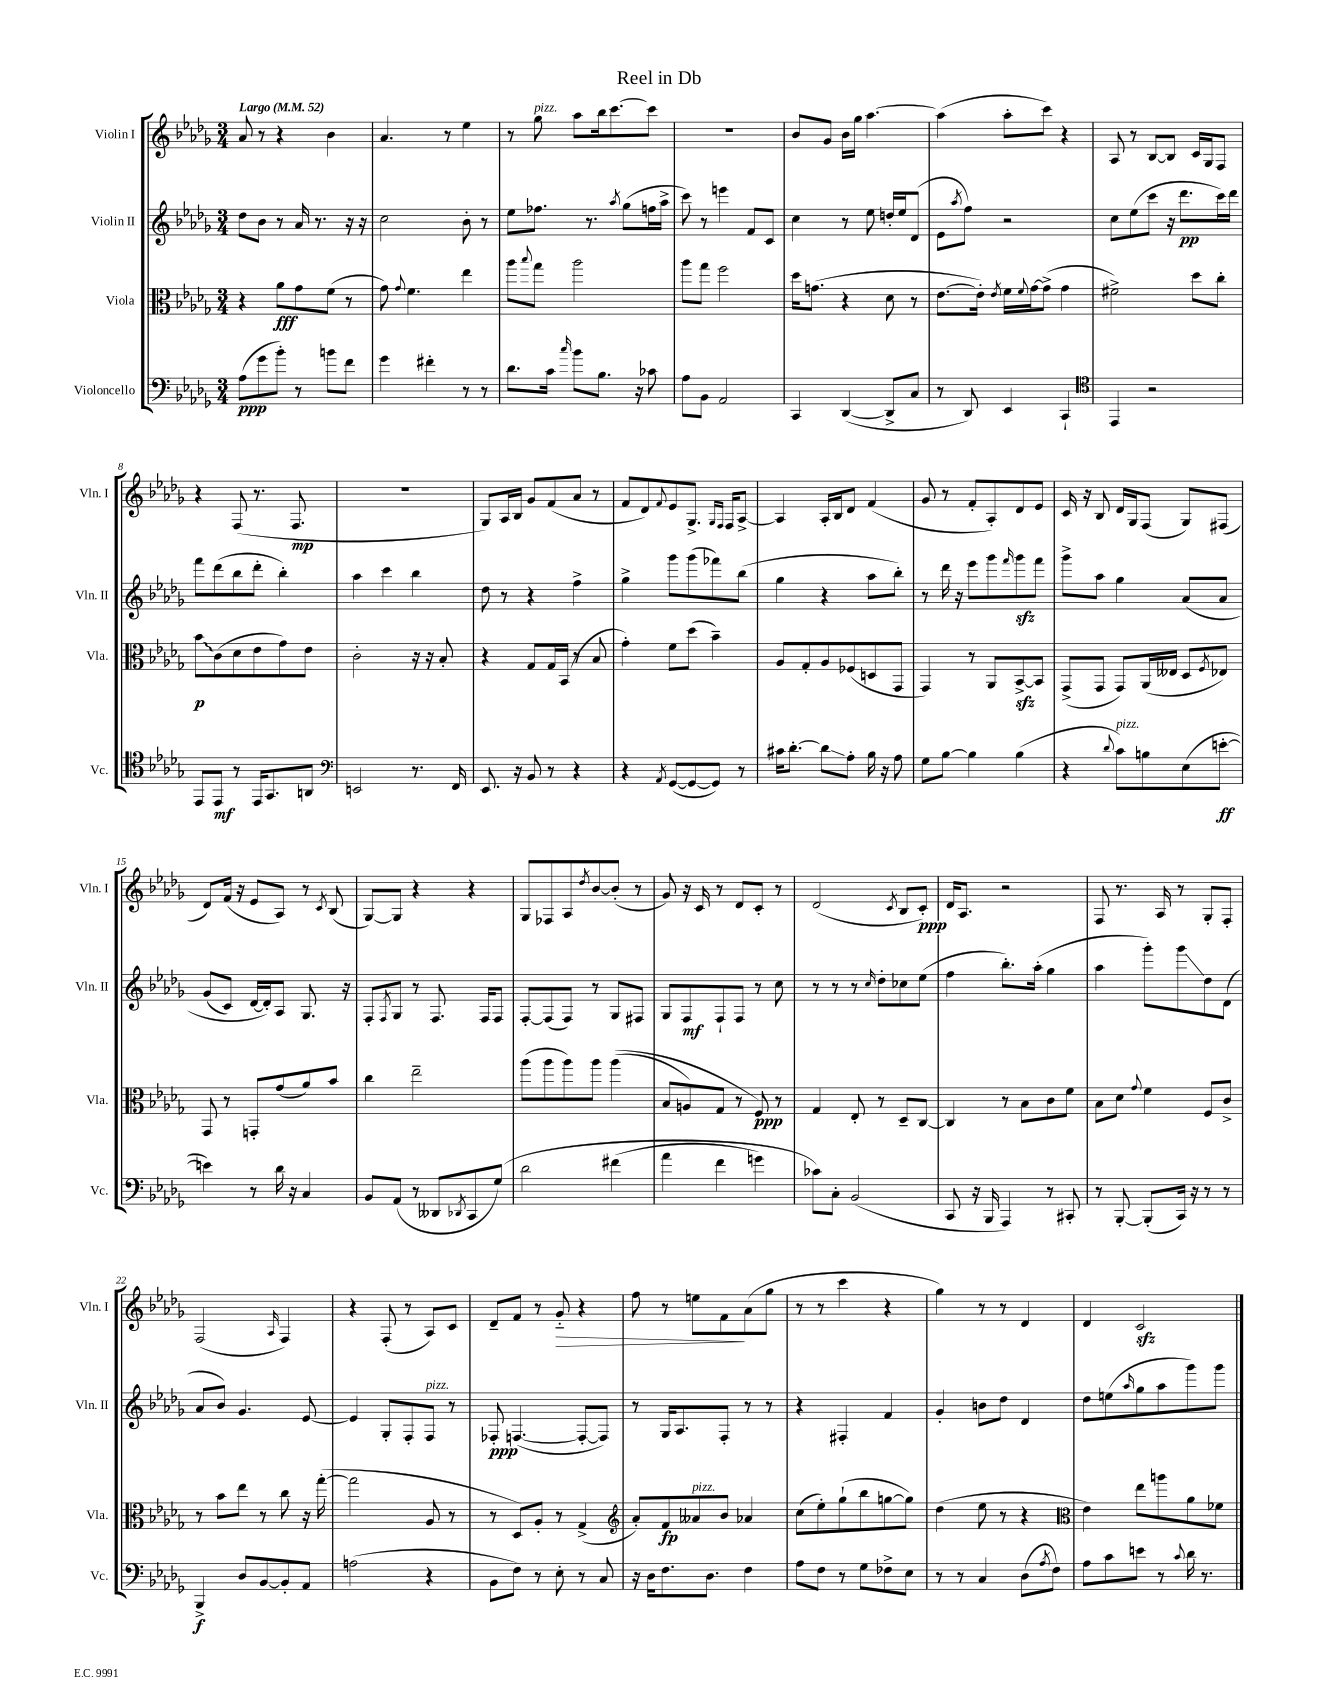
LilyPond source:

\header { title = "Reel in Db" }
<<
\new StaffGroup <<
\new Staff = "s0" \with { instrumentName = "Violin I" shortInstrumentName = "Vln. I" } {
    \clef treble \key des \major \numericTimeSignature \time 3/4 \tempo "Largo" 4 = 52
    aes'8 r8 r4 bes'4 |
    aes'4. r8 ees''4 |
    r8 ges''8^\markup { \italic "pizz." } aes''8 bes''16 c'''8.~ c'''8 |
    R2. |
    bes'8 ges'8 bes'16 ges''16 aes''4.~ |
    aes''4( aes''8-. c'''8) r4 |
    aes8 r8 bes8~ bes8 c'16 ges16 f8 |
    r4 f8( r8. f8.\mp |
    R2. |
    ges8) aes16 bes16 ges'8 f'8( aes'8 r8 |
    f'8 des'8) \appoggiatura { f'8 } ees'8 ges8.-> \grace { ges16 f16 } f16 aes8~-> |
    aes4 aes16-. bes16 des'8 f'4( |
    ges'8 r8 f'8-. aes8-.) des'8 ees'8 |
    c'16 r16 bes8 des'16 ges16 f8( ges8) fis8( |
    des'8) f'16( r16 ees'8 aes8) r8 \acciaccatura { c'8 } bes8( |
    ges8~) ges8 r4 r4 |
    ges8 fes8 aes8 \acciaccatura { des''8 } bes'8~ bes'8-.( r8 |
    ges'8) r16 c'16 r8 des'8 c'8-. r8 |
    des'2( \acciaccatura { c'8 } bes8 c'8-.\ppp) |
    des'16 aes8. r2 |
    f8 r8. aes16 r8 ges8-. f8-. |
    f2( \grace { aes16 } f4) |
    r4 f8-.( r8 aes8) c'8 |
    des'8-- f'8 r8 ges'8-_\> r4 |
    f''8 r8 e''8 f'8\! aes'8( ges''8 |
    r8 r8 c'''4 r4 |
    ges''4) r8 r8 des'4 |
    des'4 c'2\sfz \bar "|." |
}
\new Staff = "s1" \with { instrumentName = "Violin II" shortInstrumentName = "Vln. II" } {
    \clef treble \key des \major \numericTimeSignature \time 3/4
    des''8 bes'8 r8 aes'16 r8. r16 r16 |
    c''2 bes'8-. r8 |
    ees''8 fes''8. r8. \acciaccatura { aes''8 } ges''8( f''16 aes''16-> |
    c'''8) r8 e'''4 f'8 c'8 |
    c''4 r8 ees''8 d''16-. ees''16 des'8( |
    ees'8 \acciaccatura { aes''8 } f''8) r2 |
    c''8 ees''8( c'''8 r16 des'''8.\pp c'''16) des'''16 |
    f'''8 des'''8( bes''8 des'''8-. bes''4-.) |
    aes''4 c'''4 bes''4 |
    des''8 r8 r4 f''4-> |
    ges''4-> ges'''8 ges'''8( fes'''8) bes''8( |
    ges''4 r4 aes''8 bes''8-.) |
    r8 des'''16 r16 ees'''8 ges'''8 \grace { f'''16 } ges'''8\sfz f'''8 |
    ges'''8-> aes''8 ges''4 aes'8\( aes'8 |
    ges'8( c'8) des'16~ des'16-.\) aes8 ges8. r16 |
    f8-. \acciaccatura { f8 } ges8 r8 f8. f16 f8 |
    f8~-. f8( f8) r8 ges8 fis8 |
    ges8 f8\mf f8-! f8 r8 c''8 |
    r8 r8 r8 \grace { c''16 } des''8-. ces''8 ees''8( |
    f''4 bes''8.-.) aes''16-.( ges''4 |
    aes''4 ges'''8-.) ges'''8\glissando des''8 des'8( |
    aes'8 bes'8) ges'4. ees'8~ |
    ees'4 ges8-. f8-. f8^\markup { \italic "pizz." } r8 |
    fes8-.\ppp f4.~( f8~-. f8) |
    r8 ges16 aes8. f8-. r8 r8 |
    r4 fis4-. f'4 |
    ges'4-. b'8 des''8 des'4 |
    des''8 e''8( \grace { aes''16 } ges''8 aes''8 ges'''8) ges'''8 \bar "|." |
}
\new Staff = "s2" \with { instrumentName = "Viola" shortInstrumentName = "Vla." } {
    \clef alto \key des \major \numericTimeSignature \time 3/4
    r4 aes'8\fff ges'8 f'8( r8 |
    ges'8) \appoggiatura { ges'8 } f'4. ees''4 |
    aes''8 \appoggiatura { bes''8 } ges''8 aes''2 |
    aes''8 ges''8 f''2 |
    des''16 g'8.( r4 des'8 r8 |
    ees'8.~ ees'16-.) \acciaccatura { ees'8 } f'16 \appoggiatura { f'8 } ges'16~ ges'8->( ges'4 |
    fis'2->) des''8 c''8-. |
    \once \override Glissando.style = #'zigzag bes'8\glissando\p c'8( des'8 ees'8 ges'8) ees'8 |
    c'2-. r16 r16 bes8-. |
    r4 ges8 ges16 bes,16( r8 bes8 |
    ges'4-.) f'8 des''8( bes'4--) |
    aes8 ges8-. aes8 fes8( d8 ges,8 |
    ges,4) r8 aes,8 bes,8~->\sfz bes,8 |
    ges,8->( ges,8 ges,8) aes,16( eeses16 des8 \acciaccatura { f8 } ees8) |
    ges,8 r8 g,8-. ges'8( aes'8) bes'8 |
    c''4 ees''2-- |
    aes''8( aes''8 aes''8) aes''8 aes''4(\( |
    bes8 a8) ges8 r8 f8\ppp\) r8 |
    ges4 ees8-. r8 des8-- c8~ |
    c4 r8 bes8 c'8 f'8 |
    bes8 des'8 \appoggiatura { ges'8 } f'4 f8 c'8-> |
    r8 bes'8 ees''8 r8 c''8 r16 ges''16~-.( |
    ges''2 aes8 r8 |
    r8 des8) aes8-. r8 ges4->( |
    \clef treble aes'8-.) f'8\fp aeses'8^\markup { \italic "pizz." } bes'8 aes'4 |
    c''8( ees''8-.) ges''8-!( bes''8 g''8~ g''8) |
    des''4( ees''8 r8 r4 |
    \clef alto ees'4) ees''8 a''8 aes'8 fes'8 \bar "|." |
}
\new Staff = "s3" \with { instrumentName = "Violoncello" shortInstrumentName = "Vc." } {
    \clef bass \key des \major \numericTimeSignature \time 3/4
    aes8\ppp( ges'8 bes'8-.) r8 b'8 f'8 |
    ges'4 fis'4-. r8 r8 |
    des'8. c'16 \grace { c''16 } bes'8 bes8. r16 ces'8 |
    aes8 bes,8 aes,2 |
    c,4 des,4~( des,8-> c8 |
    r8 des,8) ees,4 c,4-! |
    \clef tenor ees,4 r2 |
    ees,8 ees,8\mf r8 ees,16 ges,8. a,8 |
    \clef bass e,2 r8. f,16 |
    ees,8. r16 bes,8 r8 r4 |
    r4 \acciaccatura { aes,8 } ges,8~( ges,8~ ges,8) r8 |
    cis'16 des'8.~-. des'8\glissando aes8-. bes16 r16 aes8 |
    ges8 bes8~ bes4 bes4( |
    r4 \appoggiatura { des'8 } c'8^\markup { \italic "pizz." }) b8 ees8( e'8~-.\ff |
    e'4) r8 des'16 r16 c4 |
    bes,8 aes,8( r8 deses,8 \acciaccatura { des,8 } c,8 ges8)\( |
    des'2 fis'4( |
    aes'4 f'4 g'4) |
    ces'8\) c8-. bes,2( |
    c,8 r16 bes,,16 aes,,4) r8 cis,8-. |
    r8 bes,,8~-. bes,,8-.( c,16) r16 r8 r8 |
    bes,,4->\f des8 bes,8~ bes,8-. aes,8 |
    a2( r4 |
    bes,8 f8) r8 ees8-. r8 c8 |
    r16 des16 f8. des8. f4 |
    aes8 f8 r8 ges8 fes8-> ees8 |
    r8 r8 c4 des8( \acciaccatura { aes8 } f8) |
    aes8 c'8 e'8 r8 \appoggiatura { c'8 } des'16 r8. \bar "|." |
}
>>
>>
